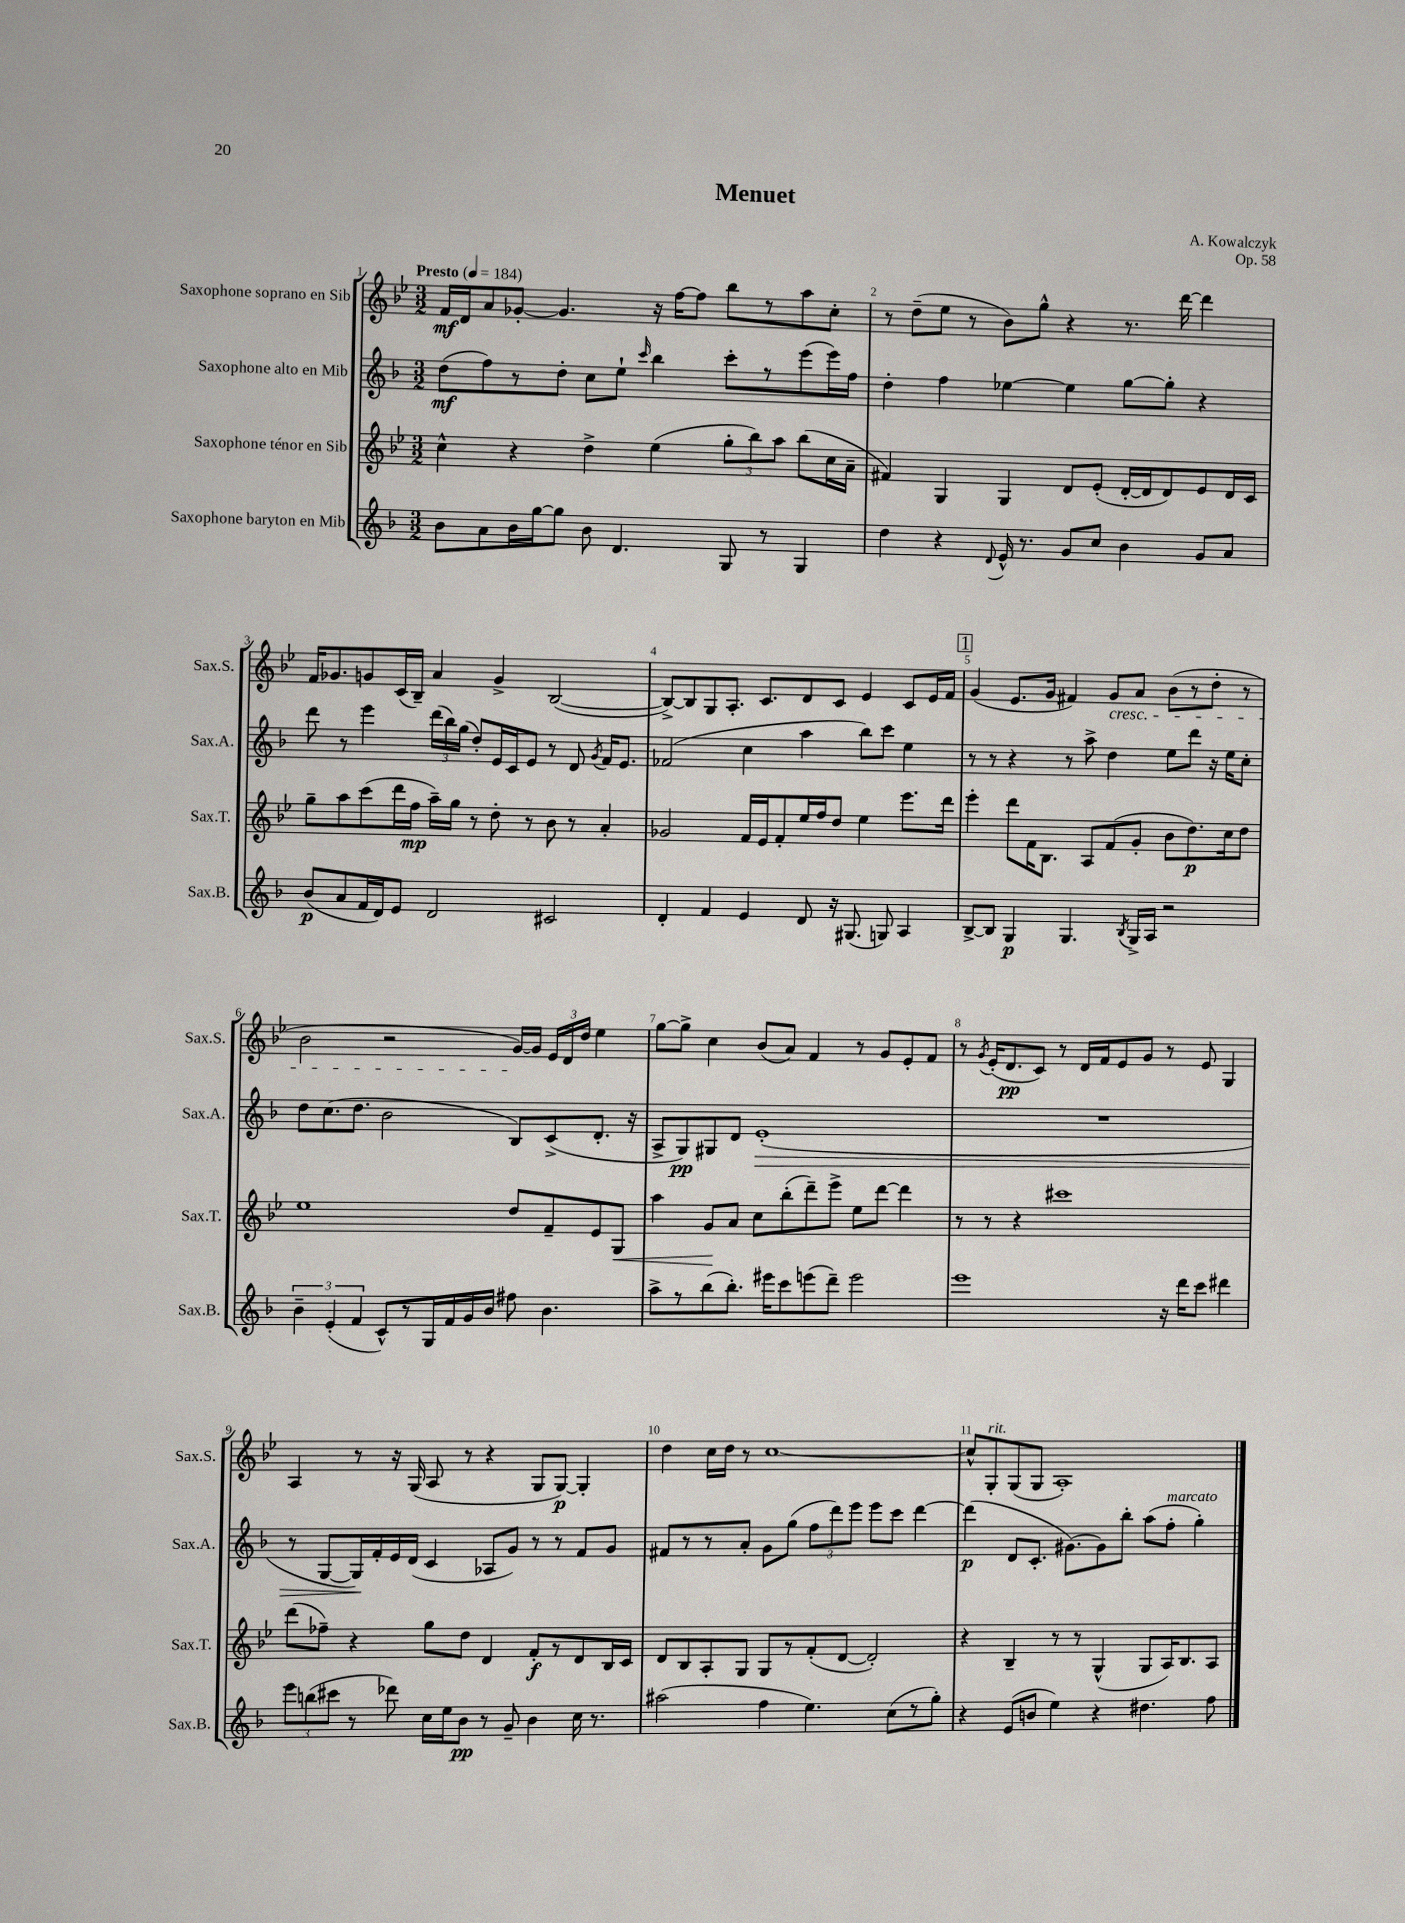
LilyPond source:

\header { title = "Menuet" composer = "A. Kowalczyk" opus = "Op. 58" }
<<
\new StaffGroup <<
\new Staff = "s0" \with { instrumentName = "Saxophone soprano en Sib" shortInstrumentName = "Sax.S." } {
    \clef treble \key bes \major \numericTimeSignature \time 3/2 \tempo "Presto" 4 = 184
    \autoBeamOff f'16[\mf d'16 a'8 ges'8]~-. ges'4. r16 f''16[~ f''8] bes''8[ r8 a''8 c''8]-. |
    r8 d''8[--( ees''8] r8 bes'8[) g''8]-^ r4 r8. d'''16~ d'''4 |
    f'16[ ges'8. g'8 c'16( bes16]--) a'4 g'4-> bes2~( |
    bes8[~->) bes8 g8 a8.]-. c'8.[ d'8 c'8] ees'4 c'8[ ees'16 f'16] |
    \mark \markup { \box "1" } g'4( ees'8.[ g'16] fis'4) g'8[\cresc a'8] bes'8[( r8 d''8]-. r8 |
    bes'2 r2 g'16[~\!) g'16] \tuplet 3/2 { ees'16[ d'16 d''16] } ees''4 |
    g''8[~ g''8]-> c''4 bes'8[( a'8]) f'4 r8 g'8[ ees'8-. f'8] |
    r8 \acciaccatura { g'8 } ees'16[-.( d'8.\pp c'8]) r8 d'16[ f'16 ees'8 g'8] r8 ees'8 g4 |
    a4 r8 r16 g16( a8 r8 r4 g8[ g8]~\p) g4-. |
    d''4 c''16[ d''16] r8 c''1~ |
    c''8[-^ g8-.^\markup { \italic "rit." } g8( g8] a1-.) \bar "|." |
}
\new Staff = "s1" \with { instrumentName = "Saxophone alto en Mib" shortInstrumentName = "Sax.A." } {
    \clef treble \key f \major \numericTimeSignature \time 3/2
    \autoBeamOff d''8[\mf( f''8) r8 d''8]-. c''8[ e''8]-! \grace { c'''16 } bes''4 c'''8[-. r8 e'''8( e'''16) f''16] |
    d''4-. f''4 ees''4~ ees''4 g''8[~ g''8]-. r4 |
    d'''8 r8 e'''4 \tuplet 3/2 { d'''16[( bes''16) g''16]( } d''8[-.) e'16 c'16 e'8] r8 d'8 \acciaccatura { g'8 } f'16[ e'8.] |
    fes'2( c''4 a''4 bes''8[) c'''8] e''4 |
    \mark \markup { \box "1" } r8 r8 r4 r8 a''8-> d''4 e''8[ d'''8] r16 e''16[ c''8]-. |
    d''8[ c''8.( d''8.] bes'2 bes8[) c'8->( d'8.]-. r16 |
    a8[-> g8\pp) gis8 d'8] e'1-.\>( |
    R1. |
    r8 g8[~ g16\!) f'16-. e'16 d'16]( c'4 aes8[ g'8]) r8 r8 f'8[ g'8] |
    fis'8[ r8 r8 a'8]-. g'8[ g''8]( \tuplet 3/2 { f''8[ d'''8) e'''8] } e'''8[ c'''8] d'''4~ |
    d'''4\p( d'8[ c'8.]-. gis'8.[~) gis'8 bes''8]-. a''8[( f''8]-.^\markup { \italic "marcato" } g''4-.) \bar "|." |
}
\new Staff = "s2" \with { instrumentName = "Saxophone ténor en Sib" shortInstrumentName = "Sax.T." } {
    \clef treble \key bes \major \numericTimeSignature \time 3/2
    \autoBeamOff c''4-^ r4 d''4-> ees''4( \tuplet 3/2 { g''8[-. bes''8) a''8] } bes''8[( c''16 a'16]-- |
    fis'4) g4 g4 d'8[ ees'8]-.( d'16[~-. d'16 d'8) ees'8 d'16 c'16] |
    g''8[-- a''8 c'''8( d'''16 f''16]\mp a''16[--) g''16] r8 d''8-. r8 bes'8 r8 a'4-. |
    ges'2 f'16[ ees'16 f'8-. ees''16 f''16 d''8] ees''4 ees'''8.[ d'''16] |
    \mark \markup { \box "1" } ees'''4-. d'''8[ f'16 bes8.] a8[ f'8( g'8]-. bes'8[ d''8.\p) c''16 d''8] |
    ees''1 d''8[ f'8-- ees'8 g8]\< |
    a''4 g'8[\! a'8] c''8[ bes''8-.( d'''8--) ees'''8]-> ees''8[ d'''8]~ d'''4 |
    r8 r8 r4 cis'''1 |
    d'''8[( fes''8]--) r4 g''8[ d''8] d'4 f'8[-.\f r8 d'8 bes16 c'16] |
    d'8[ bes8 a8-. g8] g8[ r8 f'8-.( d'8]~ d'2-.) |
    r4 bes4-- r8 r8 g4-^( g8[ a16) bes8. a8] \bar "|." |
}
\new Staff = "s3" \with { instrumentName = "Saxophone baryton en Mib" shortInstrumentName = "Sax.B." } {
    \clef treble \key f \major \numericTimeSignature \time 3/2
    \autoBeamOff bes'8[ a'8 bes'16 g''16~ g''8] bes'8 d'4. g8 r8 g4 |
    d''4 r4 \appoggiatura { d'8 } e'16-^ r8. g'8[ c''8] bes'4 g'8[ a'8] |
    bes'8[\p( a'8 f'16 d'16) e'8] d'2 cis'2 |
    d'4-. f'4 e'4 d'8 r16 gis8.( g8) a4 |
    \mark \markup { \box "1" } bes8[~-> bes8] g4\p g4. \acciaccatura { bes8 } g16[-> a16] r2 |
    \tuplet 3/2 { bes'4-- e'4-.( f'4 } c'8[-^) r8 g16 f'16 g'16 bes'16] fis''8 bes'4. |
    a''8[-> r8 bes''8( bes''8.]-.) eis'''16[ c'''8 e'''8( d'''8]--) e'''2 |
    e'''1 r16 d'''16[ c'''8] dis'''4 |
    \tuplet 3/2 { e'''8[ b''8( cis'''8] } r8 des'''8) c''16[ e''16 bes'8]\pp r8 g'8-- bes'4 c''16 r8. |
    ais''2( f''4 e''4.) c''8[( r8 g''8]-.) |
    r4 e'8[( b'8] e''4) r4 dis''4. f''8 \bar "|." |
}
>>
>>
\layout { \context { \Score \override BarNumber.break-visibility = ##(#f #t #t) barNumberVisibility = #all-bar-numbers-visible } }
